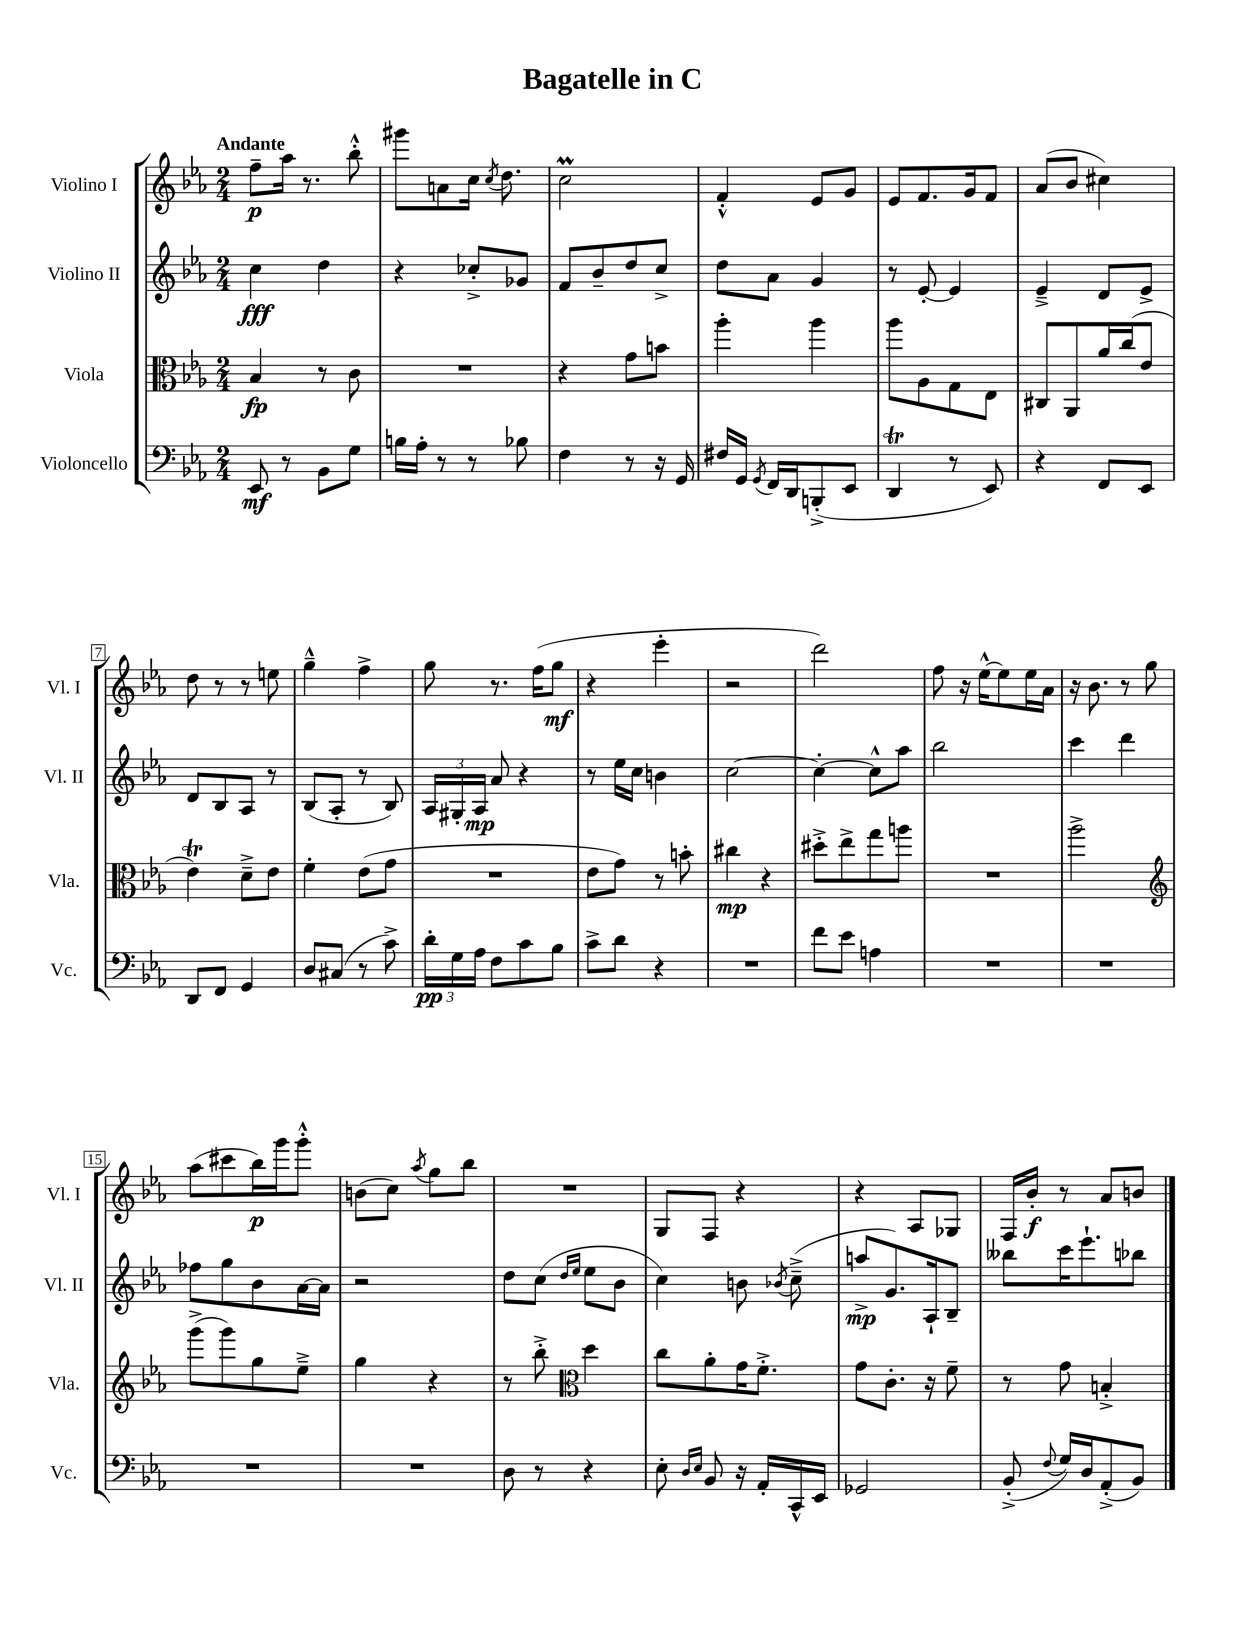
\header { title = "Bagatelle in C" }
<<
\new StaffGroup <<
\new Staff = "s0" \with { instrumentName = "Violino I" shortInstrumentName = "Vl. I" } {
    \clef treble \key ees \major \numericTimeSignature \time 2/4 \tempo "Andante"
    \autoBeamOff f''8[--\p aes''16] r8. bes''8-.-^ |
    gis'''8[ a'8 c''16] \acciaccatura { c''8 } d''8. |
    c''2\prall |
    f'4-.-^ ees'8[ g'8] |
    ees'8[ f'8. g'16 f'8] |
    aes'8[( bes'8] cis''4) |
    d''8 r8 r8 e''8 |
    g''4---^ f''4-> |
    g''8 r8. f''16[( g''8]\mf |
    r4 ees'''4-. |
    r2 |
    d'''2) |
    f''8 r16 ees''16[~-^ ees''8 ees''16 aes'16] |
    r16 bes'8. r8 g''8 |
    aes''8[( cis'''8 bes''16\p) g'''16 g'''8]-.-^ |
    b'8[( c''8]) \acciaccatura { aes''8 } g''8[ bes''8] |
    R2 |
    g8[ f8] r4 |
    r4 aes8[ ges8] |
    f16[ bes'16]-.\f r8 aes'8[ b'8] \bar "|." |
}
\new Staff = "s1" \with { instrumentName = "Violino II" shortInstrumentName = "Vl. II" } {
    \clef treble \key ees \major \numericTimeSignature \time 2/4
    \autoBeamOff c''4\fff d''4 |
    r4 ces''8[-.-> ges'8] |
    f'8[ bes'8-- d''8 c''8]-> |
    d''8[ aes'8] g'4 |
    r8 ees'8~-. ees'4 |
    ees'4---> d'8[ ees'8]-> |
    d'8[ bes8 aes8] r8 |
    bes8[( aes8]-. r8 bes8) |
    \tuplet 3/2 { aes16[ gis16-. aes16]\mp } aes'8 r4 |
    r8 ees''16[ c''16] b'4 |
    c''2~ |
    c''4~-. c''8[-^ aes''8] |
    bes''2 |
    c'''4 d'''4 |
    fes''8[ g''8 bes'8 aes'16~ aes'16] |
    r2 |
    d''8[ c''8]( \grace { d''16[ ees''16] } ees''8[ bes'8] |
    c''4) b'8 \acciaccatura { bes'8 } c''8--->( |
    a''8[->\mp g'8.) aes16-! bes8]-- |
    beses''8[ c'''16 ees'''8.-! bes''8] \bar "|." |
}
\new Staff = "s2" \with { instrumentName = "Viola" shortInstrumentName = "Vla." } {
    \clef alto \key ees \major \numericTimeSignature \time 2/4
    \autoBeamOff bes4\fp r8 c'8 |
    R2 |
    r4 g'8[ b'8] |
    aes''4-. aes''4 |
    aes''8[ aes8 g8 ees8] |
    cis8[ aes,8 aes'16 c''16( ees'8] |
    ees'4\trill) d'8[---> ees'8] |
    f'4-. ees'8[( g'8] |
    R2 |
    ees'8[ g'8]) r8 b'8-. |
    cis''4\mp r4 |
    dis''8[-.-> ees''8-> g''8 a''8] |
    R2 |
    aes''2-> |
    \clef treble g'''8[->( g'''8) g''8 ees''8]---> |
    g''4 r4 |
    r8 bes''8-.-> \clef alto d''4 |
    c''8[ aes'8-. g'16 f'8.]-.-> |
    g'8[ c'8.]-. r16 f'8-- |
    r8 g'8 b4-.-> \bar "|." |
}
\new Staff = "s3" \with { instrumentName = "Violoncello" shortInstrumentName = "Vc." } {
    \clef bass \key ees \major \numericTimeSignature \time 2/4
    \autoBeamOff ees,8\mf r8 bes,8[ g8] |
    b16[ aes16]-. r8 r8 bes8 |
    f4 r8 r16 g,16 |
    fis16[ g,16] \acciaccatura { g,8 } f,16[ d,16 b,,8-.->( ees,8] |
    d,4\trill r8 ees,8) |
    r4 f,8[ ees,8] |
    d,8[ f,8] g,4 |
    d8[ cis8]( r8 c'8->) |
    \tuplet 3/2 { d'16[-.\pp g16 aes16] } f8[ c'8 bes8] |
    c'8[-> d'8] r4 |
    R2 |
    f'8[ ees'8] a4 |
    R2 |
    R2 |
    R2 |
    R2 |
    d8 r8 r4 |
    ees8-. \grace { d16[ ees16] } bes,8 r16 aes,16[-. c,16-^ ees,16] |
    ges,2 |
    bes,8-.->( \appoggiatura { f8 } g16[) d16 aes,8-.->( bes,8]) \bar "|." |
}
>>
>>
\layout { \context { \Score \override BarNumber.stencil = #(make-stencil-boxer 0.1 0.3 ly:text-interface::print) } }
